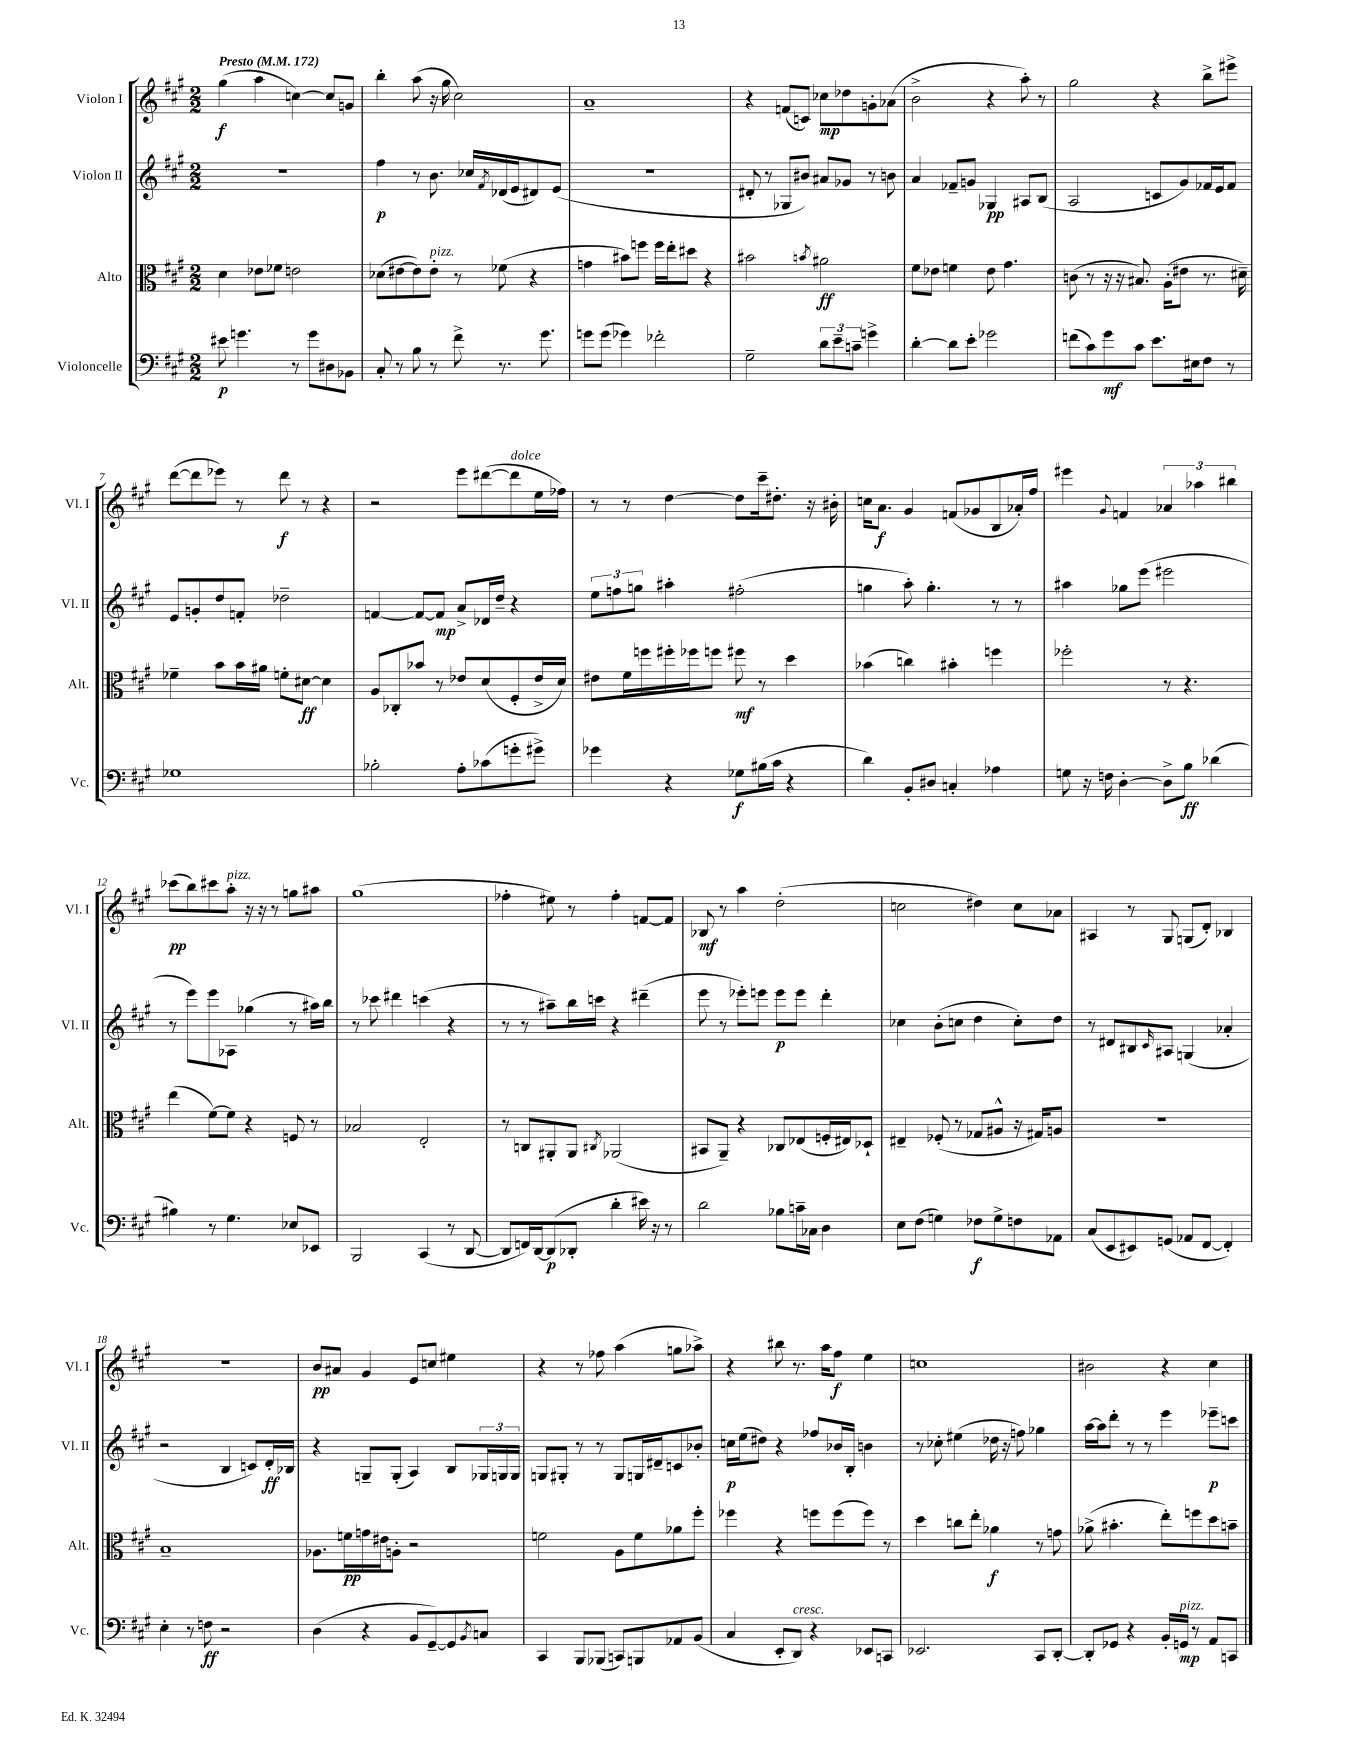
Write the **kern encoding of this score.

**kern	**kern	**kern	**kern
*staff4	*staff3	*staff2	*staff1
*clefF4	*clefC3	*clefG2	*clefG2
*k[f#c#g#]	*k[f#c#g#]	*k[f#c#g#]	*k[f#c#g#]
*M2/2	*M2/2	*M2/2	*M2/2
*MM172	*MM172	*MM172	*MM172
8e#	4d	1r	(4gg#
4.g	.	.	.
.	8e-	.	4aa
.	8f-	.	.
8r	2e	.	[4cc)
8g	.	.	.
8D#	.	.	8cc]
8BB-	.	.	8g
=	=	=	=
8C#'	(8d-	4ff#	4bb'
8r	[8e#	.	.
8B	8e#])	8r	(8aa
8r	8e#'	8.b	16r
.	.	.	16gg#
8f#^	8r	.	2cc#)
.	.	16cc-	.
.	.	8qf#	.
8.r	(8f-	(16d-	.
.	.	16e	.
.	4r	8d#)	.
8.g#	.	.	.
.	.	(8e	.
=	=	=	=
8g	4g	1r	1a~
(8g	.	.	.
4g-)	8b#)	.	.
.	8ff	.	.
2f-'	16ff	.	.
.	16ee'	.	.
.	8dd#	.	.
.	4r	.	.
=	=	=	=
2G#~	2b#	8d#'	4r
.	.	8r	.
.	.	8G-	(8f
.	.	8b#)	8c)
.	8qb	.	.
12d	2a#	8a#	8cc-
12e~	.	.	.
.	.	8g-	8dd-
12c~	.	.	.
4g^	.	8r	8g'
.	.	8b	(8a-
=	=	=	=
[4d'	8f#	4a	2b^
.	8e-	.	.
8d]	4f	8f-~	.
8e'	.	8g	.
2g-	8e-	4G-	4r
.	4.g#	.	.
.	.	8A#	8aa')
.	.	(8B	8r
=	=	=	=
(8f	(8c	2A	2gg#
8c#)	8r	.	.
8g#	16r	.	.
.	16r	.	.
8c#	8.B#)	.	.
8.e	.	8c	4r
.	(16A'	.	.
.	8e#	8g#)	.
16E#	.	.	.
8F#	8.r	16f-	8bb^
.	.	16e	.
8r	.	8f-	8eee#^
.	16d#~)	.	.
=	=	=	=
1G-	4f-~	8e	([8ddd
.	.	8g'	8ddd]
.	8b	8dd	8eee-)
.	16b	8f'	8r
.	16a#	.	.
.	8f'	2dd-~	8ddd
.	[8d#	.	8r
.	4d#]	.	4r
=	=	=	=
2B-'	8A	[4f	2r
.	8C-'	.	.
.	8b-	8f_	.
.	8r	8f]	.
8A'	8e-	8a^	8eee
(8c-	(8d	16d-	([8ddd#
.	.	16dd~	.
8g'	8F#'	4r	8ddd#]
8g#^)	16e-^	.	16ee
.	16d)	.	16ff-)
=	=	=	=
4g-	8e#	12ee	8r
.	.	12ff	.
.	16f#	.	8r
.	.	12gg	.
.	16ff	.	.
4r	16ff#'	4aa#'	[4dd
.	16ff-	.	.
.	8ff	.	.
8G-	8ff#	(2ff#'	8dd]
(16B#	8r	.	16ccc#~
16c#	.	.	8.dd#'
4r	4dd	.	.
.	.	.	16r
.	.	.	16b#'
=	=	=	=
4d)	(4b-	4gg	16cc
.	.	.	8.a
8BB'	4cc)	8aa')	4g#
8D#	.	4.gg'	.
4C'	4b#'	.	(8f
.	.	.	8g-
4A-	4ff	8r	8B
.	.	8r	16a-')
.	.	.	16ff#
=	=	=	=
8G	2ff-'	4aa#	4eee#
16r	.	.	.
16F	.	.	.
.	.	.	8qqg#
[4D'	.	8gg-	4f
.	.	(8eee	.
8D^]	8r	2eee#	6a-
8B	4.r	.	.
.	.	.	6aa-
(4d-	.	.	.
.	.	.	6bb#
=	=	=	=
4B#)	(4ee	8r	(8ccc-
.	.	8eee)	8bb)
8r	[8f#)	8eee	8ccc#
4.G#	8f#]	8A-	8aa'
.	4r	(4gg-	16r
.	.	.	16r
.	.	.	8r
8E-	8F	8r	8gg
8EE-	8r	16aa#)	8aa#
.	.	16bb	.
=	=	=	=
2BBB	2B-	8r	(1gg#
.	.	8ccc-	.
.	.	4ddd#	.
(4CC#	2E'	(4ccc	.
8r	.	4r	.
[8DD	.	.	.
=	=	=	=
8DD]	8r	8r	4ff-'
16FF)	8C	8r	.
[16DD	.	.	.
(8DD]	8AA#'	8aa#~)	8ee#)
8DD-'	8AA#	16bb	8r
.	.	16ccc	.
.	8qC#	.	.
4d'	(2AA-	4r	4ff-'
16e#)	.	(4ddd#~	[8f
16r	.	.	.
8r	.	.	8f]
=	=	=	=
2d	8BB#	8eee	8B-
.	8AA~)	8r	8r
.	4r	8eee-')	4aa
.	.	8eee	.
8B-	8C-	8eee	(2dd'
16c~	(8E-	8eee	.
16C-	.	.	.
4D	16F'	4ddd'	.
.	16E#)	.	.
.	8D-`	.	.
=	=	=	=
8E	4E#~	4cc-	2cc
(8F#	.	.	.
4G)	(8F-'	(8b'	.
.	8r	8cc	.
8F-	8G-	4dd	4dd#)
8G^	8A#^^	.	.
8F	16r	8cc')	8cc
.	16G#)	.	.
8AA-	8A	8dd	8a-
=	=	=	=
(8C#	1r	8r	4A#
8EE	.	8d#	.
8EE#)	.	8B#	8r
.	.	16qqc#	.
(8GG	.	8A#	8G#
8AA-	.	(4G	(8G
[8FF#	.	.	8d')
4FF#'])	.	4a-'	4B-
=	=	=	=
4E'	1B~	2r	1r
8r	.	.	.
8F	.	.	.
2r	.	4B	.
.	.	8c)	.
.	.	16d'	.
.	.	16B-	.
=	=	=	=
(4D	8.A-	4r	8b
.	.	.	8a#
.	16f	.	.
4r	16g	8G~	4g#
.	16e#	.	.
.	8A'	(8G'	.
8BB	2r	4A)	8e
[8GG#~)	.	.	8cc
8GG#]	.	8B	4ee#
8qBB	.	.	.
8C	.	24G-	.
.	.	24G	.
.	.	24G	.
=	=	=	=
4CC#	2f	8G	4r
.	.	8G#'	.
8BBB	.	8r	8r
(8BBB-	.	8r	8ff-
8CC)	8A	8G#	(4aa
8BBB	8f	16G	.
.	.	16d#~	.
8AA-	8a-	8c	8gg
(8BB	8ff#'	8b-'	8aa-^)
=	=	=	=
4C#	4ff-	16cc	4r
.	.	(16ee	.
.	.	8dd#)	.
8EE'	4r	4r	8bb#
8DD)	.	.	8.r
4r	8ff	8ff-	.
.	.	.	16aa
.	(8ff	16b-	8ff#
.	.	16B'	.
8EE-	8ff)	4b	4ee
8CC	8r	.	.
=	=	=	=
2.EE-	4dd	8r	1cc
.	.	8cc-'	.
.	8cc	(4ee#	.
.	8ee'	.	.
.	4a-	16dd-	.
.	.	16r	.
.	.	8ff)	.
8CC#	8r	4gg-	.
[8DD'	8g	.	.
=	=	=	=
8DD']	(8a-^	[16aa	2b#
.	.	16aa]	.
8GG-	4.b#'	8ddd'	.
4r	.	8r	.
.	.	8r	.
16BB'	8ee')	4eee	4r
16GG	.	.	.
8r	8ff	.	.
8AA	8dd	8eee-~	4cc#
8CC	8b~	8ccc	.
==	==	==	==
*-	*-	*-	*-
